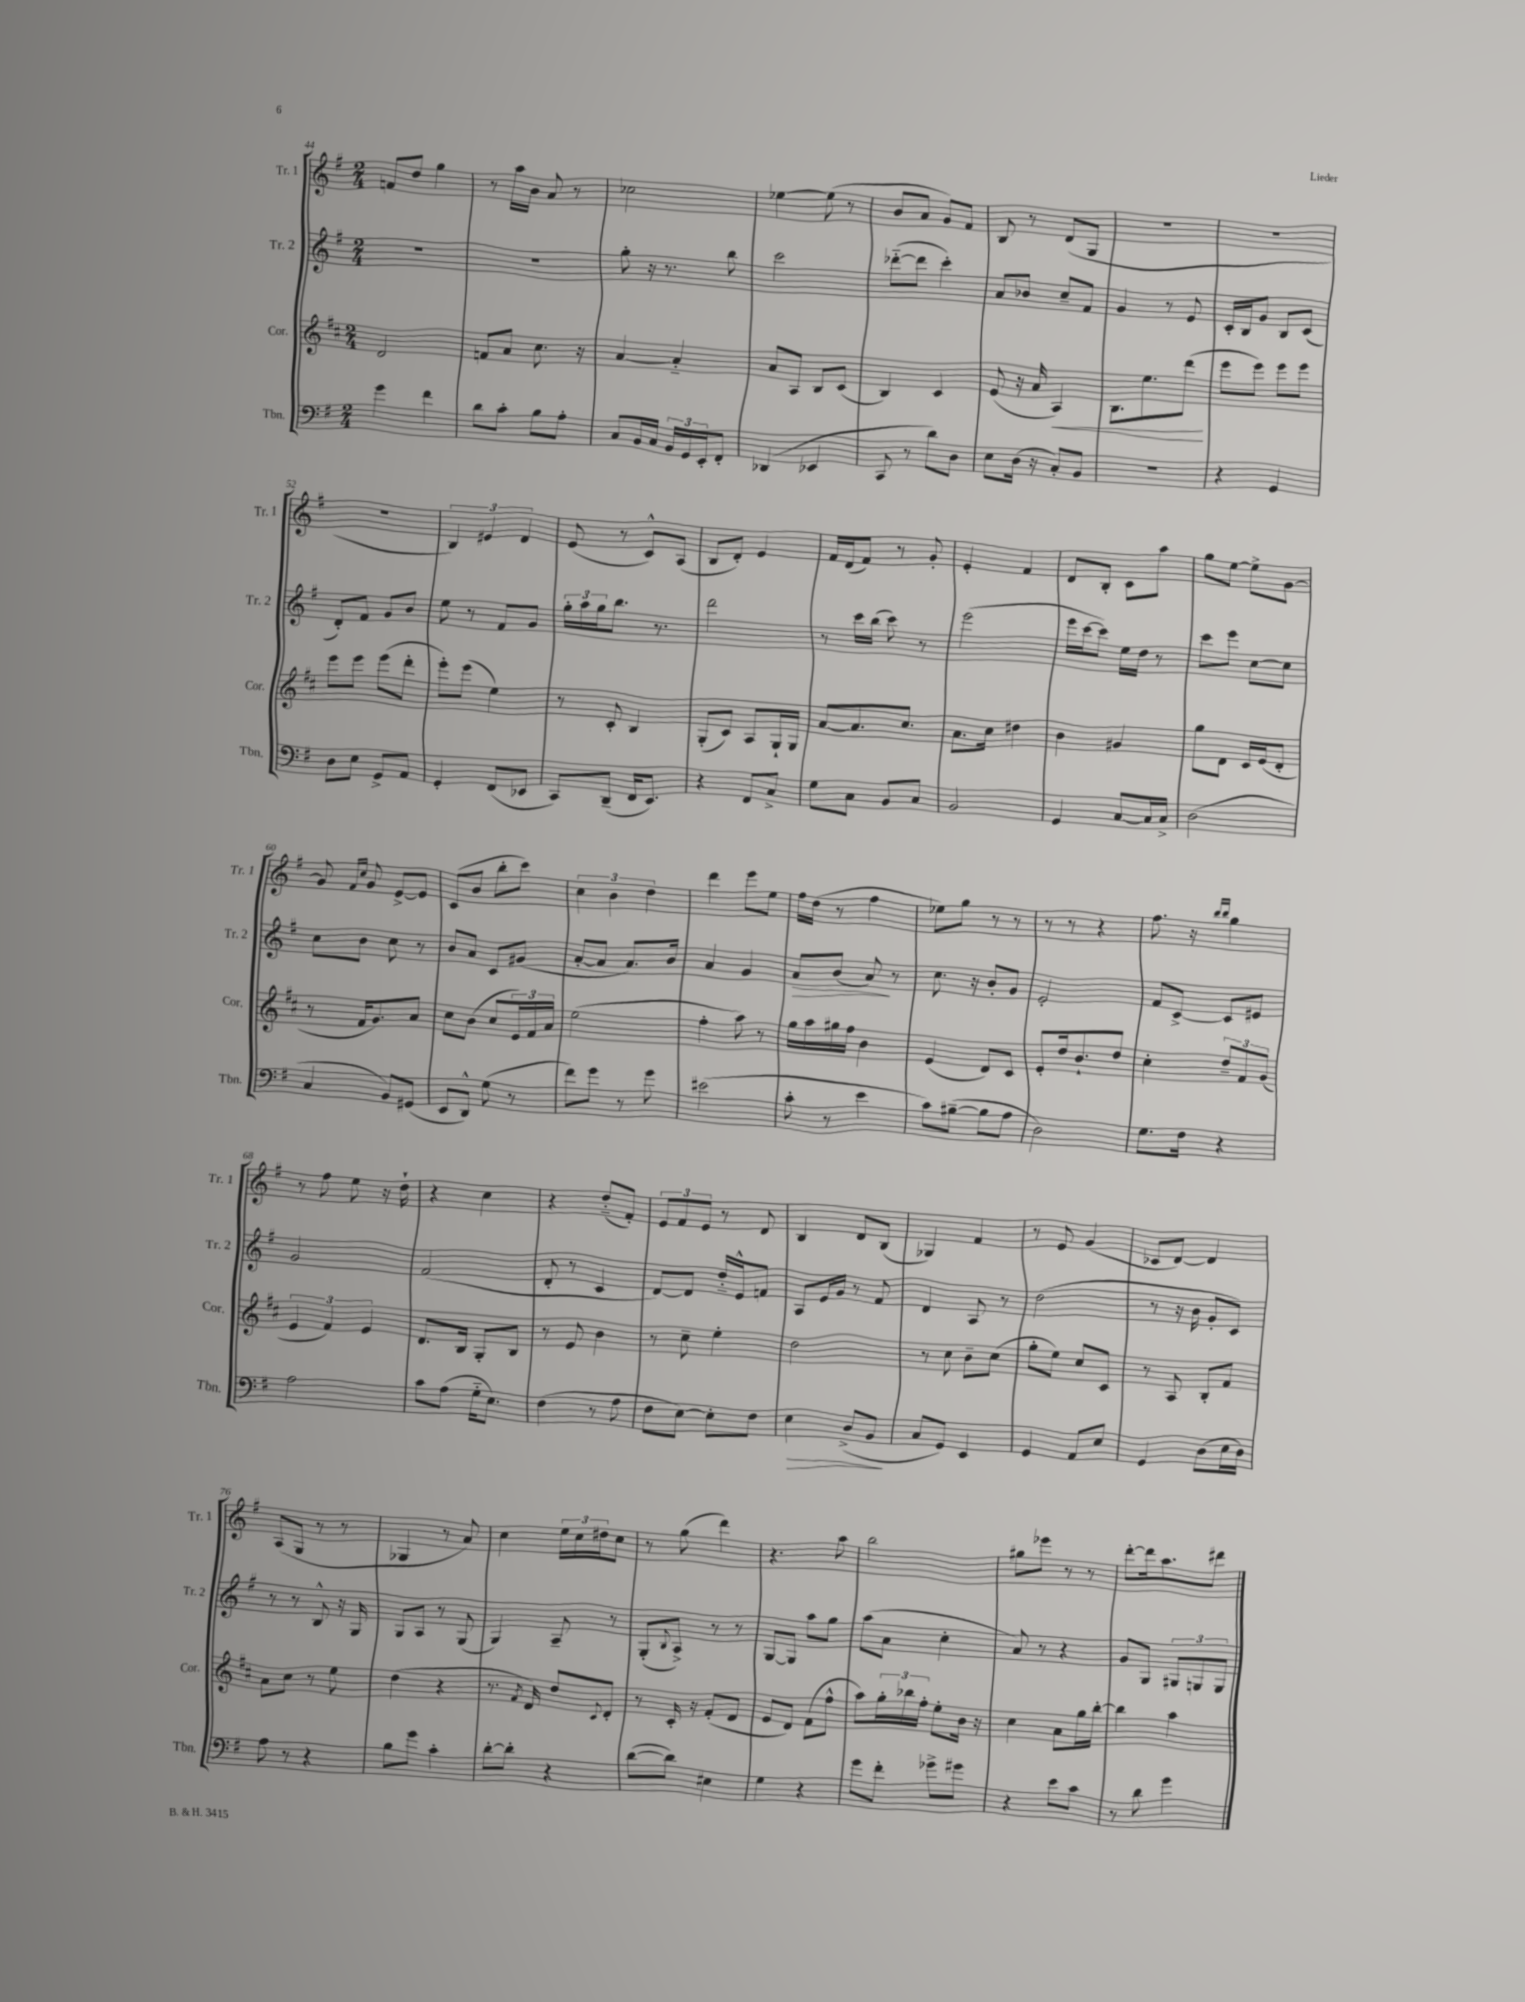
<<
\new StaffGroup <<
\new Staff = "s0" \with { instrumentName = "Tr. 1" shortInstrumentName = "Tr. 1" } {
    \clef treble \key g \major \numericTimeSignature \time 2/4
    f'8 d''8 g''4 |
    r8 a''16 b'16 a'8 r8 |
    ces''2 |
    ees''4~ ees''8( r8 |
    b'8 a'8 g'8) fis'8 |
    b8 r8 d'8( g8 |
    R2 |
    r2 |
    R2 |
    \tuplet 3/2 { b4) eis'4 d'4 } |
    e'8( r8 c'8-^) a8( |
    b8 d'8-.) e'4 |
    fis'16 d'16( fis'8) r8 g'8-. |
    e'4-. fis'4 |
    d'8 b8-. c'8 a''8 |
    g''8 e''8~ e''8-> g'8~ |
    g'8 \grace { fis'16 c''16 } g'8 e'8~-> e'8 |
    c'8( b'8 b''8-. c'''8) |
    \tuplet 3/2 { c''4 b'4 d''4 } |
    d'''4 e'''8 e''8 |
    fis''16 d''16( r8 fis''4 |
    ees''8) g''8 r8 r8 |
    r8 r8 r4 |
    fis''8. r16 \grace { b''16 b''16 } g''4 |
    r8 fis''8 e''8 r16 d''16-! |
    r4 c''4 |
    r4 d''8-_( fis'8-.) |
    \tuplet 3/2 { e'8 fis'8 e'8 } r8 d'8 |
    b4 d'8 b8( |
    ges4) fis'4 |
    r8 e'8 g'4( |
    ces'8 d'8~) d'4 |
    a8( g8 r8 r8 |
    ges4 r8 a'8) |
    c''4 \tuplet 3/2 { e''16 c''16 dis''16 } c''8 |
    r8 g''8( d'''4) |
    r4. a''8 |
    b''2 |
    gis''8 ees'''8 r8 r8 |
    d'''8~-. d'''16 a''8. dis'''8 \bar "|." |
}
\new Staff = "s1" \with { instrumentName = "Tr. 2" shortInstrumentName = "Tr. 2" } {
    \clef treble \key g \major \numericTimeSignature \time 2/4
    R2 |
    R2 |
    g''8-. r16 r8. b''8 |
    c'''2 |
    des'''8~-_( des'''8 c'''4-.) |
    a'8 bes'8 c''8-- fis'8 |
    g'4 r8 e'8 |
    c'16-. b16 g'8 b8 c'8( |
    d'8-.) fis'8 g'8 b'8 |
    e''8 r8 fis'8 g'8 |
    \tuplet 3/2 { g''16-. a''16 g''16 } b''8. r8. |
    d'''2 |
    r8 c'''16 b''16( c'''8) r8 |
    e'''2( |
    e'''16 c'''16~ c'''8) e''16 d''16 r8 |
    c'''8 e'''8 c''8~ c''8 |
    c''8 b'8 c''8 r8 |
    b'8 a'8 c'8 gis'8( |
    a'8~-. a'8 a'8.) b'16 |
    a'4 g'4 |
    a'8\> b'8( a'8\!) r8 |
    c''8. r16 b'8-. g'8 |
    e'2-. |
    fis'8 c'8~-> c'8 eis'8 |
    g'2 |
    fis'2( |
    d'8-. r8 c'4 |
    d'8~) d'8 d''16-_ e'16-^ f'8 |
    a8 e'16 g'16 r8 fis'8 |
    d'4 a8 r8 |
    d''2( |
    r8 r16 b'16 g'8-. c'8) |
    r8 r8 b8-^ r16 g16 |
    g8 a8 r8 g8( |
    g4) a8-- r8 |
    g8-.( \appoggiatura { b8 } a8->) r8 r8 |
    g8~ g8 a''8 g''8 |
    a''8( a'8 c''4-. |
    a'8) r8 r4 |
    g'8 g8 \tuplet 3/2 { gis8 g8 g8 } \bar "|." |
}
\new Staff = "s2" \with { instrumentName = "Cor." shortInstrumentName = "Cor." } {
    \clef treble \key d \major \numericTimeSignature \time 2/4
    d'2 |
    f'8 a'8 cis''8. r16 |
    a'4~ a'4-_ |
    a'8 a8 b8 cis'8( |
    b4) cis'4 |
    e'8( r16 a'16 a4\<) |
    b8. e''8. d'''8\!( |
    e'''8 e'''8) e'''8 e'''8 |
    e'''8 e'''8 e'''8( d'''8-. |
    e'''8-.) e'''8( e''4) |
    r8 cis'8-. b4 |
    g8-.( cis'8) a8 g16-! g16 |
    a'8~ a'8. cis''8. |
    a'8. cis''16 dis''4 |
    b'4 gis'4 |
    g''8 d'8 cis'16 e'16( d'8-. |
    r8 fis'16 g'8.) a'8 |
    cis''8 b'8( cis''8 \tuplet 3/2 { e'16) fis'16 a'16 } |
    e''2( |
    fis''4-. a''8) r8 |
    g''16 a''16 gis''16 fis''16 b'4 |
    e'4( d'8) cis'8 |
    e'8-. d''16 b'8.-! d''8 |
    cis''4-. \tuplet 3/2 { d''8-- fis'8 g'8( } |
    \tuplet 3/2 { e'4 fis'4) e'4 } |
    d'8. b16 g8-. b8 |
    r8 e'8 b'4 |
    r8 cis''8-- e''4-. |
    d''2 |
    r8 cis''8 b'8-- cis''8( |
    g''8-. e''8) cis''8 cis'8 |
    r8 a8 b8-. fis'8 |
    a'8 cis''8 r8 e''8 |
    d''4( r4 |
    r8. \acciaccatura { fis'8 } d'16) d''8 \appoggiatura { cis'8 } d'8-. |
    r8 cis'16-. r16 fis'8-.( d'8 |
    e'8 d'8) fis'8( fis''8-^ |
    a''8) \tuplet 3/2 { g''16-. bes''16 fis''16-. } e''8-. b'16 r16 |
    cis''4 a'8 g''16 b''16~-. |
    b''4 a''4 \bar "|." |
}
\new Staff = "s3" \with { instrumentName = "Tbn." shortInstrumentName = "Tbn." } {
    \clef bass \key g \major \numericTimeSignature \time 2/4
    g'4 fis'4 |
    d'8 c'8-. b8 a8-. |
    c8 b,16 c16 \tuplet 3/2 { b,16 g,16 e,16-. } fis,8-. |
    des,4( ees,4 |
    c,8 r8 d'8) d8 |
    e8 d16( r16 c8-.) b,8 |
    R2 |
    r4 g,4 |
    d8 e8 g,8-> a,8 |
    g,4-. fis,8( ees,8 |
    c,8) d,8--( fis,16 e,8.) |
    r4 fis,8 c8-> |
    g8 c8 b,8 c8 |
    b,2 |
    g,4 c8~ c16 c16-> |
    d2( |
    c4 b,8) gis,8( |
    e,8 d,8-^) g8( r8 |
    fis'8) g'8 r8 g'8 |
    eis'2( |
    c'8-. r8 e'4 |
    c'8) bis8~--( bis8 a8 |
    d2) |
    g8. fis16 r4 |
    a2 |
    c'8 a8( g16-_ e8.) |
    fis4( r8 a8 |
    fis8 e8~) e8-. fis8 |
    e4\> d8->( b,8\! |
    c8 g,8) e,4 |
    g,4 a,8 e8 |
    g,4 d8( e16 d16) |
    a8 r8 r4 |
    b8 g'8 c'4-. |
    d'8~-. d'8-. r4 |
    d'8~( d'8) eis4 |
    g4 r4 |
    g'8 fis'8-. ges'8-> gis'8 |
    r4 e'8 c'8 |
    r8 d'8 g'4 \bar "|." |
}
>>
>>
\layout { \context { \Score currentBarNumber = #44 } }
